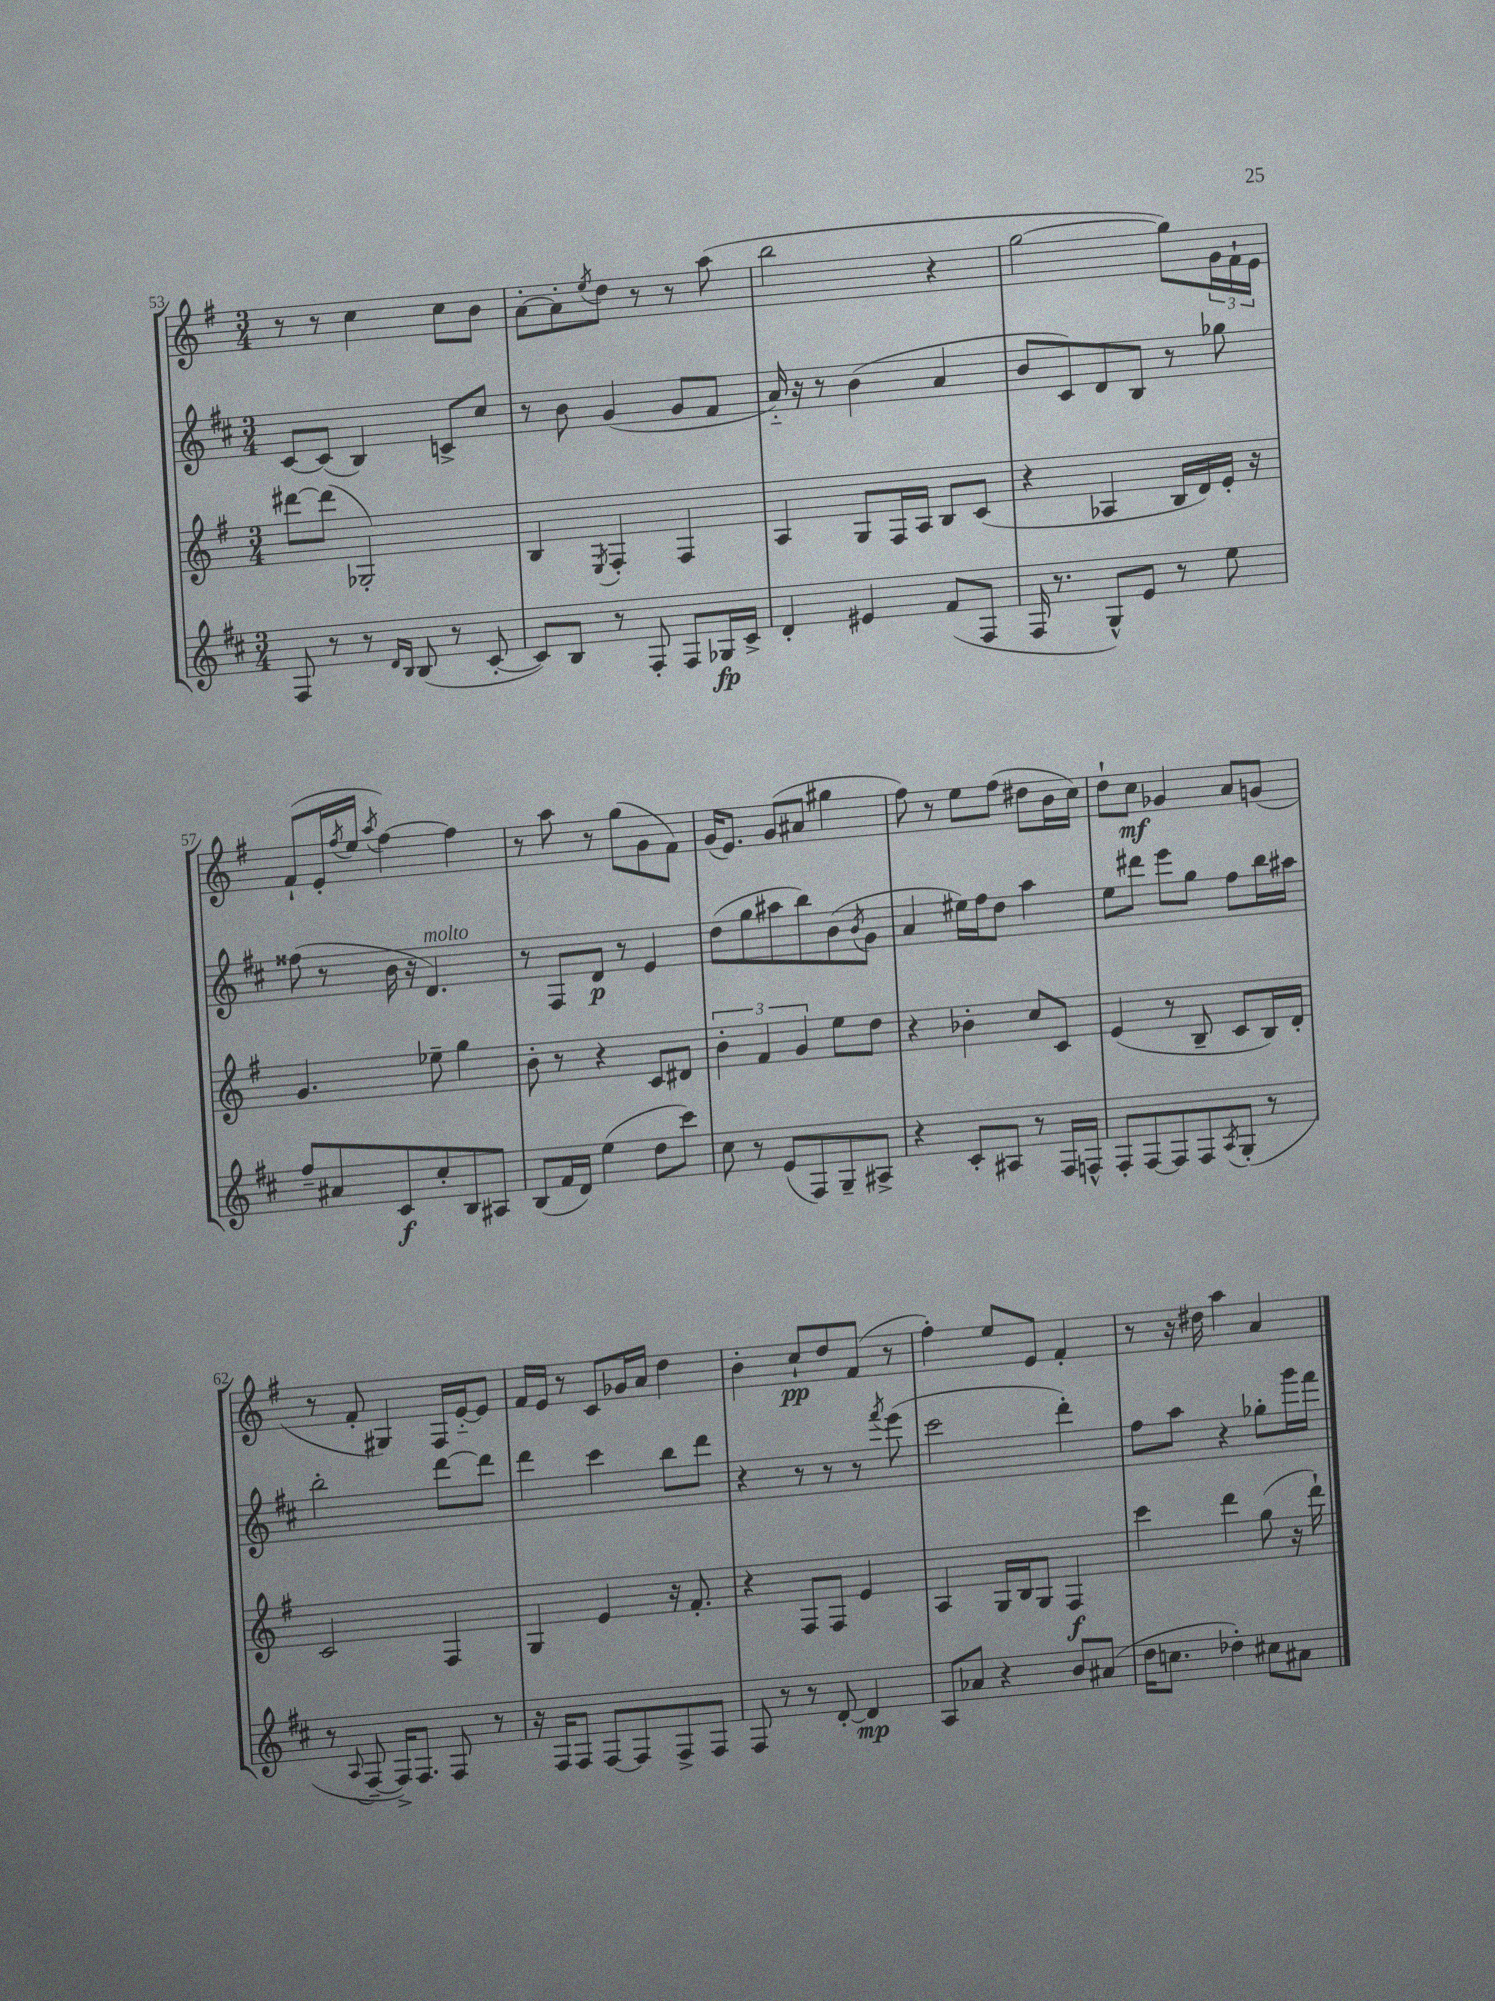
<<
\new StaffGroup <<
\new Staff = "s0" {
    \clef treble \key g \major \numericTimeSignature \time 3/4
    r8 r8 c''4 c''8 b'8 |
    a'8~-. a'8-. \acciaccatura { e''8 } d''8 r8 r8 a''8( |
    b''2 r4 |
    g''2~ g''8) \tuplet 3/2 { g'16 fis'16-! e'16 } |
    fis'8-!( e'16-. \acciaccatura { fis''8 } e''16 \acciaccatura { a''8 } fis''4~) fis''4 |
    r8 a''8 r8 g''8( g'8 fis'8) |
    g'16( e'8.) g'8( ais'8 gis''4 |
    fis''8) r8 e''8 fis''8( dis''8 b'16 c''16) |
    d''8-! c''8\mf ges'4 a'8 g'8( |
    r8 fis'8-. gis4) fis16 e'16~-_ e'8 |
    fis'16 e'16 r8 c'8 ges'16 a'16 d''4 |
    b'4-. c''8-!\pp d''8 fis'8( r8 |
    fis''4-.) e''8 e'8 fis'4-. |
    r8 r16 dis''16 a''4 a'4 \bar "|." |
}
\new Staff = "s1" {
    \clef treble \key d \major \numericTimeSignature \time 3/4
    cis'8~ cis'8( b4) c'8-> cis''8 |
    r8 b'8 g'4( g'8 fis'8 |
    a'16-_) r16 r8 b'4( a'4 |
    b'8 cis'8) d'8 b8 r8 ges''8 |
    fisis''8( r8 b'16 r16 d'4.^\markup { \italic "molto" }) |
    r8 fis8 d'8\p r8 e'4 |
    d''8( g''8 ais''8 b''8) b'8( \acciaccatura { b'8 } g'8 |
    a'4 eis''16) fis''16 d''8 a''4 |
    e''8 dis'''8 e'''8 g''8 fis''8 b''16 ais''16 |
    b''2-. d'''8~ d'''8 |
    d'''4 cis'''4 b''8 d'''8 |
    r4 r8 r8 r8 \acciaccatura { fis'''8 } e'''8( |
    cis'''2 d'''4-.) |
    fis''8 a''8 r4 ges''8-. g'''16 fis'''16 \bar "|." |
}
\new Staff = "s2" {
    \clef treble \key g \major \numericTimeSignature \time 3/4
    dis'''8~ dis'''8( ges2-.) |
    b4 \acciaccatura { e8 } fis4-. fis4 |
    a4 g8 fis16 a16 b8 c'8( |
    r4 aes4 b16 d'16) e'16-. r16 |
    g'4. ees''8-- g''4 |
    b'8-. r8 r4 c'8 dis'8 |
    \tuplet 3/2 { b'4-. fis'4 g'4 } e''8 d''8 |
    r4 bes'4-. c''8 c'8 |
    e'4( r8 b8-- c'8 b16) d'16-. |
    c'2 fis4 |
    g4 e'4 r16 fis'8.-. |
    r4 fis8 fis8 e'4 |
    a4 g16 b16 g8 fis4\f |
    c'''4 d'''4 g''8( r16 d'''16-!) \bar "|." |
}
\new Staff = "s3" {
    \clef treble \key d \major \numericTimeSignature \time 3/4
    fis8 r8 r8 \grace { d'16 b16 } b8( r8 cis'8~-. |
    cis'8) b8 r8 fis8-. fis8 ges16\fp cis'16-> |
    d'4-. eis'4 fis'8( fis8 |
    fis16 r8. g8-^) e'8 r8 e''8 |
    fis''8-- ais'8 cis'8\f cis''8-. b8 ais8 |
    b8( fis'16 d'16) e''4( d''8 cis'''8) |
    cis''8 r8 e'8( fis8) g8-- ais8-> |
    r4 cis'8-. ais8 r8 fis16 f16-^ |
    fis8-. fis8~ fis8 fis8 \acciaccatura { a8 } g8-.( r8 |
    r8 \appoggiatura { a8 } fis8~-- fis16->) fis8. fis8 r8 |
    r16 fis16 fis8 fis8~ fis8 fis8-> fis8 |
    fis8 r8 r8 d'8~-. d'4\mp |
    a8 aes'8 r4 b'8 ais'8( |
    d''16 c''8. des''4-.) cis''8 ais'8 \bar "|." |
}
>>
>>
\layout { \context { \Score currentBarNumber = #53 } }
